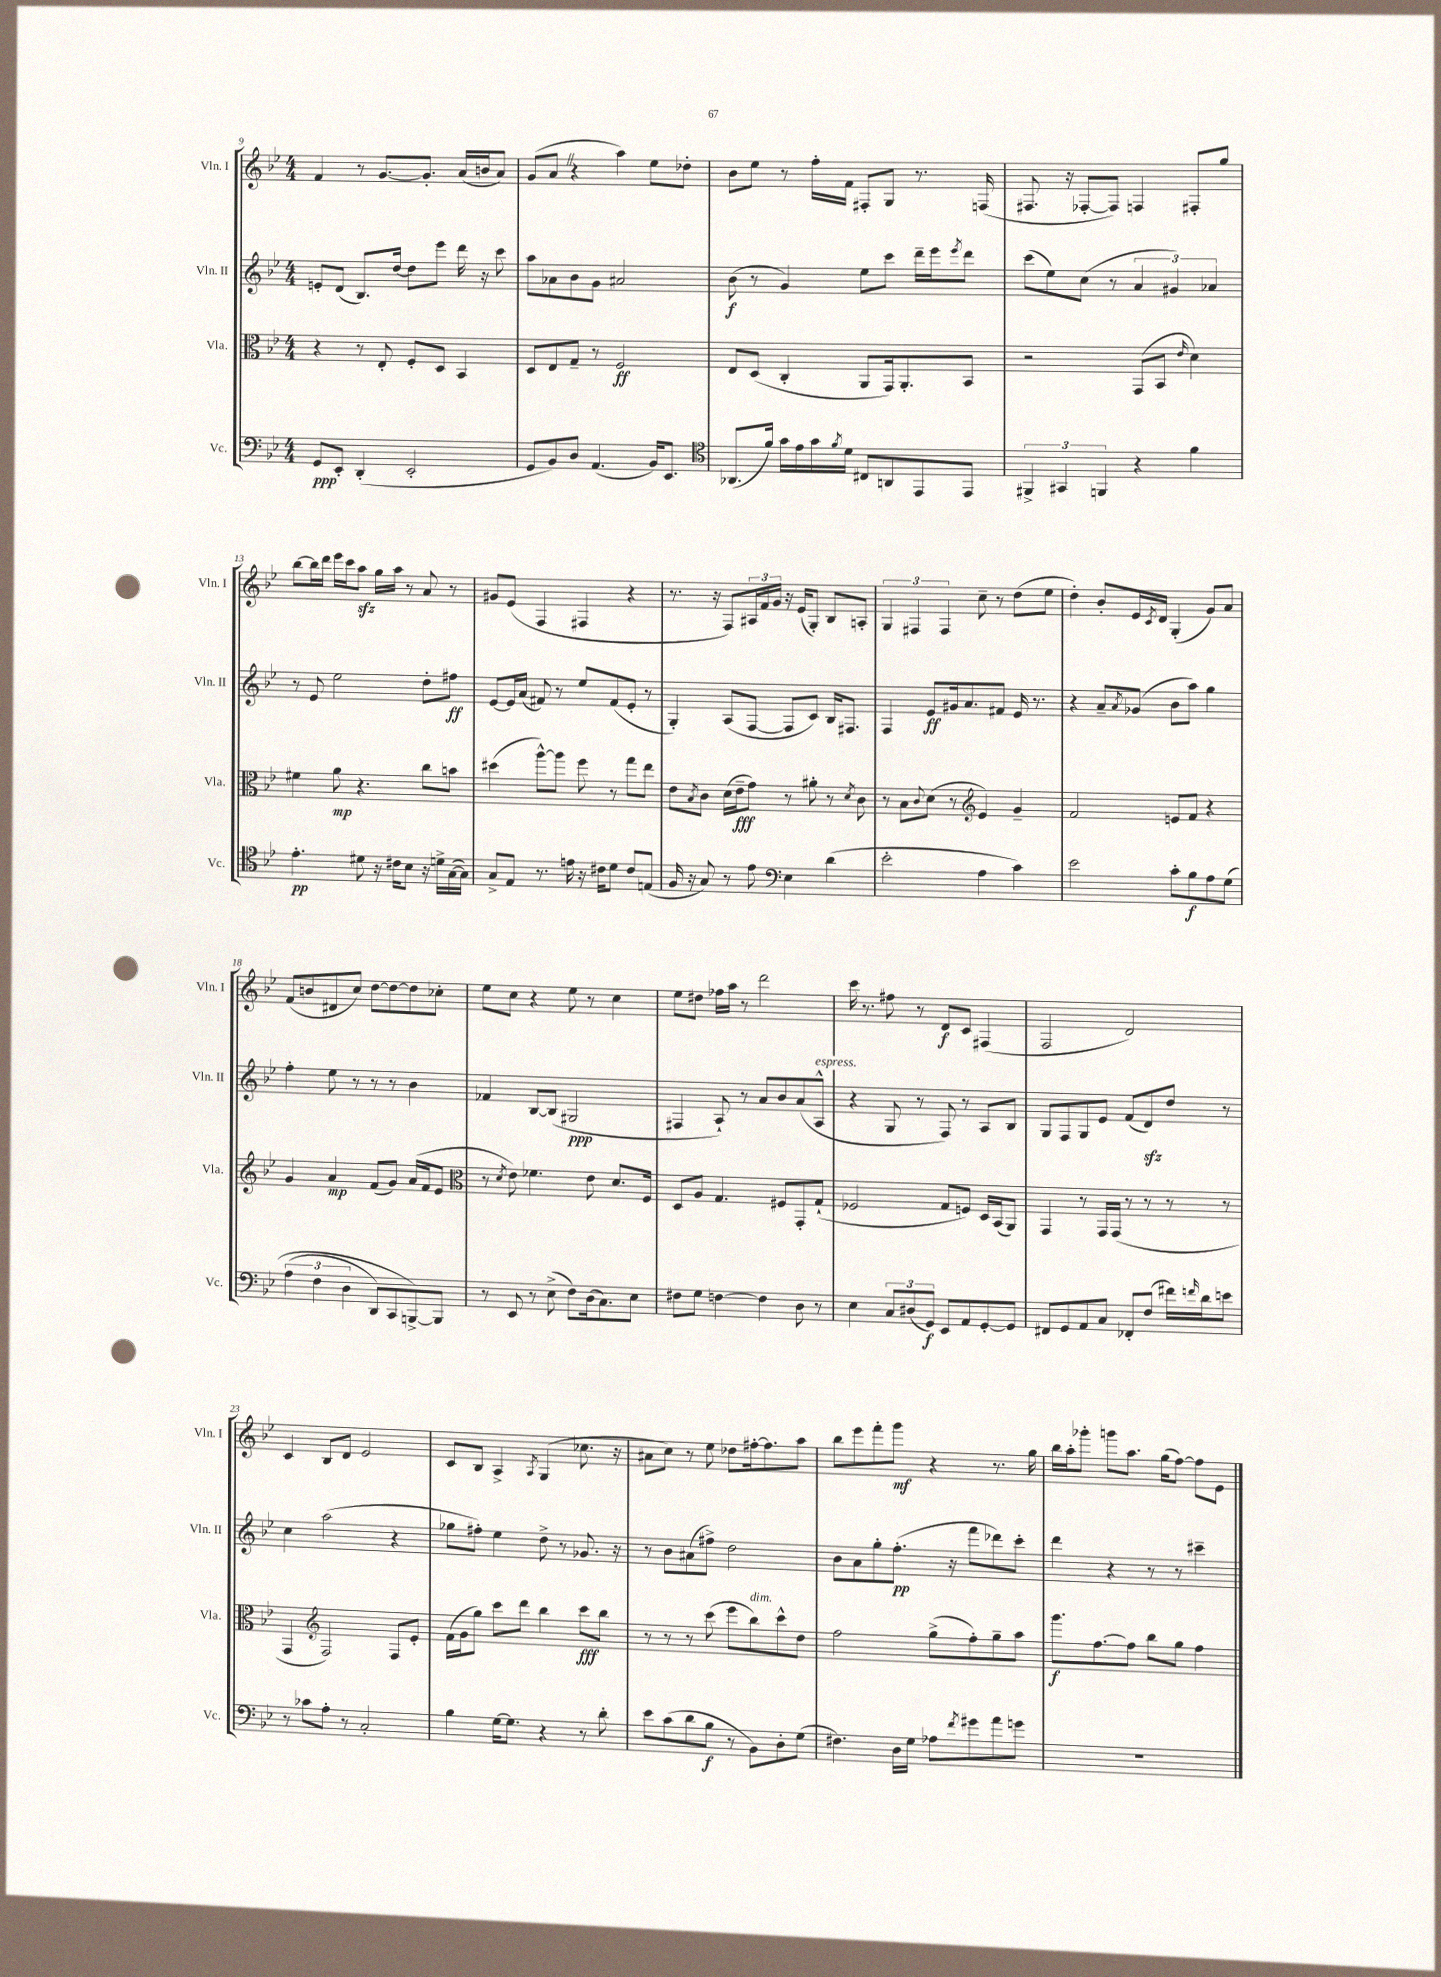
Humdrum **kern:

**kern	**kern	**kern	**kern
*staff4	*staff3	*staff2	*staff1
*clefF4	*clefC3	*clefG2	*clefG2
*k[b-e-]	*k[b-e-]	*k[b-e-]	*k[b-e-]
*M4/4	*M4/4	*M4/4	*M4/4
8GG	4r	8e'	4f
8EE-'	.	(8d	.
(4DD'	8r	8.B-)	8r
.	8E-'	.	[8.g
.	.	[16dd	.
2EE-'	8F'	8dd]	.
.	.	.	8.g']
.	8D	8eee-	.
.	4BB-	16ddd	(16a
.	.	16r	16b
.	.	8ccc	8a)
=	=	=	=
8GG	8D	8aa	(8g
8BB-)	8E-	8a-	8a
8D	8G~	8b-	4r
(4.AA	8r	8g	.
.	2F	2a#	4aa)
16BB-)	.	.	8ee-
8.EE-	.	.	.
.	.	.	8dd-'
=	=	=	=
*clefC4	*	*	*
(8.AA-	8E-	(8b-	8b-
.	(8D	8r	8ee-
16f)	.	.	.
16g	4C'	4g)	8r
16e-	.	.	.
16g	.	.	16ff'
8qf	.	.	.
16d	.	.	16f
8C#	8AA	8ee-	8F#'
8AA	16GG)	8ccc	8G
.	8.AA'	.	.
8EE-	.	16ddd~	8.r
.	.	16eee-	.
.	.	8qeee-	.
8EE-	8BB-	8ddd	.
.	.	.	(16F
=	=	=	=
6FF#^	2r	(8ccc	8.F#
.	.	8ee-)	.
6GG#	.	.	.
.	.	.	16r
.	.	(8cc	[8F-'
6FF	.	.	.
.	.	8r	8F-])
4r	(8GG	6a	4F
.	8BB-	.	.
.	.	6g#)	.
.	16qqe-	.	.
4f	4d)	.	8F#'
.	.	6a-	.
.	.	.	8gg
=	=	=	=
4.e-'	4f#	8r	[8bb-
.	.	8e-	16bb-]
.	.	.	16ddd
.	8a	2ee-	16eee-
.	.	.	16ccc
8d#	4.r	.	8aa
16r	.	.	16gg
16c#	.	.	16aa
8B-	.	.	8r
16r	8cc	8dd'	8a
16d^	.	.	.
([16G	8b	8ff#	8r
16G])	.	.	.
=	=	=	=
8G^	(4dd#	[8e-	8g#
8E-	.	16e-]	(8e-
.	.	(16a	.
8.r	[8aa^^)	8f#)	4F
.	8aa]	8r	.
16e	.	.	.
16r	8ff	8ee-	4F#
16c#	.	.	.
8d	8r	(8f#	.
8c#	8gg	8e-'	4r
(8E	8ee-	8r	.
=	=	=	=
16F	8e-	4G')	8.r
16r	.	.	.
.	8qB-	.	.
8G)	8c	.	.
.	.	.	16r
8r	(16d	(8A	8F)
.	16e-~	.	.
8e-	8g)	[8F	24A#
.	.	.	24f
.	.	.	24g
*clefF4	*	*	*
4E-	8r	8F]	16r
.	.	.	(16e-
.	8a#'	8c)	8G')
(4d	8r	16B-	8B-
.	.	8.F#	.
.	8qd	.	.
.	8c	.	8A'
=	=	=	=
2e-'	8r	4F	6G
.	8B-	.	.
.	.	.	6F#
.	8qqc	.	.
.	(8d	8e-	.
.	.	.	6F#
.	8r	16g#	.
.	.	8.a	.
*	*clefG2	*	*
4A	4e-)	.	8cc~
.	.	8f#	8r
4c)	4g~	16e-	(8dd
.	.	8.r	.
.	.	.	8ee-
=	=	=	=
2e-	2f	4r	4dd')
.	.	8a~	8b-'
.	.	8qa	.
.	.	(8g-	16e-
.	.	.	8qc
.	.	.	16d
8c'	8e	8b-	(4G'
8B-	8f	8aa)	.
8A	4r	4gg	8g)
&(8G	.	.	8a
=	=	=	=
(6A	4g	4ff'	(8f
.	.	.	8b
6F	.	.	.
.	4a	8ee-	8d#
6D	.	.	.
.	.	8r	8cc)
8DD)	(8f	8r	[8dd
8CC	8g)	8r	8dd_
[8BBB^&)	(16a	4b-	8dd]
.	16f	.	.
8BBB]	8e-	.	8cc-'
=	=	=	=
*	*clefC3	*	*
8r	8r	4f-	8ee-
.	8qd	.	.
8EE-	8e-)	.	8cc
8r	4.f-	[8B-	4r
(8E-^	.	(8B-]	.
8F)	.	2G#	8ee-
(16D	8e-	.	8r
8.C)	.	.	.
.	8.d	.	4cc
8E-	.	.	.
.	16F	.	.
=	=	=	=
8F#	8D	4F#	8ee-
8G	8A	.	8dd#
[4F	4.G	8A`)	16ff-
.	.	.	16aa
.	.	8r	8r
4F]	.	8a	2ddd
.	8F#	8b-	.
8D	8GG'	(8a	.
8r	(8G`	8A^^	.
=	=	=	=
4E-	2F-	4r	16ccc
.	.	.	8.r
12C	.	8G	8ff#
(12D#	.	.	.
.	.	8r	8r
12GG)	.	.	.
8EE-	8G	8F)	8d
8AA	8F)	8r	8c
[8GG'	16D	8A	(4F#
.	(16BB-	.	.
8GG]	8AA)	8B-	.
=	=	=	=
8FF#	4GG	8G	2F
8GG	.	8F	.
8AA	8r	8G	.
8C	16GG	8e-	.
.	(16GG	.	.
8FF-'	8r	(8f	2d)
(8F	8r	8d)	.
16f#)	8r	8dd	.
16qqf	.	.	.
16d	.	.	.
8e	8r	8r	.
=	=	=	=
8r	4GG	4cc	4c
8c-	.	.	.
*	*clefG2	*	*
8A'	2F)	(2aa	8B-
8r	.	.	8d
2C'	.	.	2e-
.	8F	4r	.
.	8e-'	.	.
=	=	=	=
4B-	(16f	8gg-	8c
.	16g	.	.
.	8gg)	8ff#')	8B-
[16G	8ccc	4ee-	4A^
8.G]	.	.	.
.	8ddd	.	.
.	.	.	8qA
4r	4bb-	8dd^	(4G
.	.	8r	.
8r	8ccc	8.g-	8.cc-
8d'	8bb-	.	.
.	.	16r	16r
=	=	=	=
8e-	8r	8r	8a#
(8c	8r	8b-	8cc)
8d	8r	(8a#	8r
8B-	(8ccc	8ff#^)	8ee-
8r	8eee-	2dd	8dd-
8BB-)	8bb-)	.	[16ff#'
.	.	.	8.ff#]
8D'	8ccc^^	.	.
(8G	8dd	.	8aa
=	=	=	=
4.F#)	2ff	8b-	8bb-
.	.	8a	8eee-
.	.	8gg'	8fff'
16D	.	(8.ff'	8ggg
16G	.	.	.
8A-	(8gg^	.	4r
.	.	16r	.
8qf	.	.	.
8g#	8ff')	8fff	.
8a	8gg~	8ddd-)	8.r
8g	8aa	8ccc'	.
.	.	.	16gg
=	=	=	=
1r	8.ggg	4ddd	16bb-
.	.	.	16aa'
.	.	.	8ggg-'
.	[8.ff	.	.
.	.	4r	8ggg
.	8ff]	.	8.aa
.	8bb-	8r	.
.	.	.	(16gg
.	8gg	8r	[8ff)
.	4ff	4ccc#~	8ff]
.	.	.	8e-
==	==	==	==
*-	*-	*-	*-
